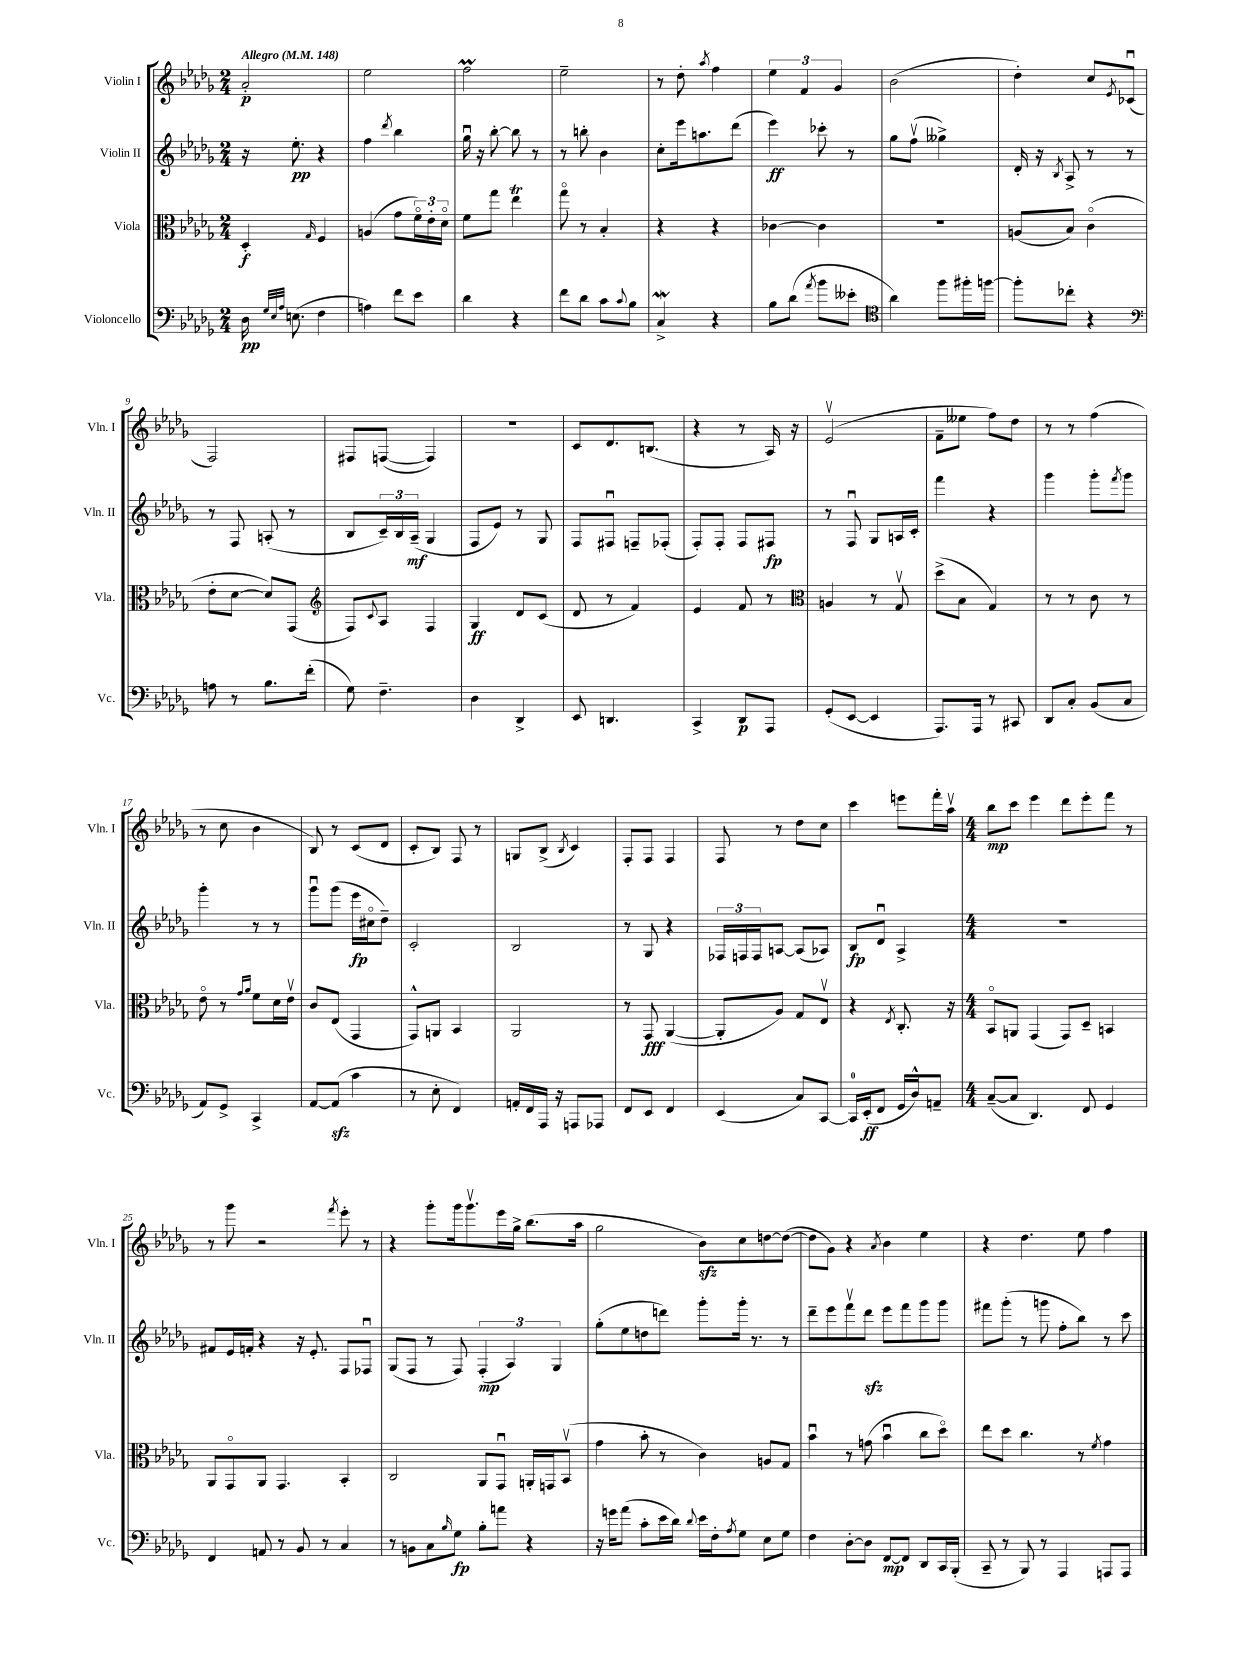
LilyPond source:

<<
\new StaffGroup <<
\new Staff = "s0" \with { instrumentName = "Violin I" shortInstrumentName = "Vln. I" } {
    \clef treble \key des \major \numericTimeSignature \time 2/4 \tempo "Allegro" 4 = 148
    aes'2-.\p |
    ees''2 |
    f''2\prall |
    ees''2-- |
    r8 des''8-. \acciaccatura { aes''8 } f''4 |
    \tuplet 3/2 { ees''4 f'4 ges'4 } |
    bes'2( |
    des''4-.) c''8 \acciaccatura { ees'8 } ces'8\downbow( |
    f2) |
    fis8 f8~( f4) |
    R2 |
    c'8 des'8. b8.( |
    r4 r8 aes16) r16 |
    ees'2\upbow( |
    f'8-- eeses''8 f''8) des''8 |
    r8 r8 f''4( |
    r8 c''8 bes'4 |
    bes8) r8 c'8( des'8 |
    c'8-. bes8) f8 r8 |
    g8 bes8->( \acciaccatura { bes8 } c'4) |
    f8-. f8 f4 |
    f8 r8 des''8 c''8 |
    c'''4 e'''8 f'''16-. aes''16\upbow |
    \numericTimeSignature \time 4/4 bes''8\mp c'''8 ees'''4 des'''8 ees'''8-. f'''8 r8 |
    r8 ges'''8 r2 \acciaccatura { f'''8 } ees'''8-. r8 |
    r4 ges'''8-. ges'''16 ges'''8.\upbow ees'''16 ges''16-> bes''8.( aes''16 |
    ges''2 bes'8\sfz) c''8 d''8~ d''8~( |
    d''8 ges'8) r4 \acciaccatura { aes'8 } bes'4 ees''4 |
    r4 des''4. ees''8 f''4 \bar "|." |
}
\new Staff = "s1" \with { instrumentName = "Violin II" shortInstrumentName = "Vln. II" } {
    \clef treble \key des \major \numericTimeSignature \time 2/4
    r16 ees''8.-.\pp r4 |
    f''4 \acciaccatura { des'''8 } bes''4 |
    ges''16\downbow r16 bes''8~-. bes''8 r8 |
    r8 b''8-. bes'4 |
    c''8-. ees'''16 a''8. des'''8( |
    ees'''4\ff) ces'''8-. r8 |
    ges''8 f''8\upbow( geses''4->) |
    des'16-. r16 \acciaccatura { bes8 } aes8-> r8 r8 |
    r8 f8 a8-.( r8 |
    bes8 \tuplet 3/2 { c'16--) bes16 aes16--\mf( } ges4 |
    f8 ees'8) r8 ges8 |
    f8 fis8\downbow f8-- fes8-.( |
    f8-.) f8-. f8 fis8\fp |
    r8 f8\downbow ges8 a16 c'16-. |
    f'''4 r4 |
    ges'''4 ges'''8-. \acciaccatura { f'''8 } ges'''8 |
    ges'''4-. r8 r8 |
    ges'''8\downbow ges'''8( ees'''16\fp cis''16\flageolet des''8--) |
    c'2-. |
    bes2 |
    r8 ges8 r4 |
    \tuplet 3/2 { fes16 f16 f16 } a8~ a8( aes8) |
    bes8\fp des'8\downbow aes4-> |
    \numericTimeSignature \time 4/4 R1 |
    fis'8 ees'16 f'16-. r4 r16 ees'8.-. f8 fes8\downbow |
    ges8( f8 r8 f8) \tuplet 3/2 { f4-.\mp( aes4) ges4 } |
    ges''8-.( ees''8 d''8 d'''8) ges'''8-. ges'''16-. r8. r8 |
    des'''8-- ees'''8 f'''8\upbow des'''8\sfz ees'''8 f'''8 ges'''8 ges'''8 |
    fis'''8 ges'''8-.( r8 g'''8 f''8-. bes''8) r8 c'''8 \bar "|." |
}
\new Staff = "s2" \with { instrumentName = "Viola" shortInstrumentName = "Vla." } {
    \clef alto \key des \major \numericTimeSignature \time 2/4
    des4-.\f \grace { ges16 } f4 |
    a4( ges'8 \tuplet 3/2 { f'16\flageolet) ees'16-. des'16\flageolet } |
    f'8 ges''8 ees''4\trill |
    ges''8\flageolet r8 bes4-. |
    r4 r4 |
    ces'4~ ces'4 |
    r2 |
    a8( bes8) c'4\flageolet( |
    ees'8-. des'8~ des'8) ges,8( |
    \clef treble f8) \appoggiatura { c'8 } aes8 f4 |
    ges4\ff des'8 c'8( |
    des'8 r8 f'4) |
    ees'4 f'8 r8 |
    \clef alto a4 r8 ges8\upbow |
    des''8->( bes8 ges4) |
    r8 r8 c'8 r8 |
    ees'8\flageolet r8 \grace { ges'16 aes'16 } f'8 des'16 ees'16\upbow |
    c'8 ees8( ges,4 |
    ges,8-^) a,8 bes,4 |
    aes,2 |
    r8 ges,8\fff aes,4~( |
    aes,8-. aes8) ges8 ees8\upbow |
    r4 \acciaccatura { ees8 } c8.-. r16 |
    \numericTimeSignature \time 4/4 bes,8\flageolet a,8 ges,4( ges,8) des8-- b,4 |
    aes,8 ges,8\flageolet aes,8 ges,4. bes,4-. |
    c2 aes,8 ges,8\downbow a,16-. g,16 bes,8\upbow( |
    ges'4 bes'8-. r8 c'4) a8 ges8 |
    bes'4\downbow r8 g'8( bes'4\downbow c''8 des''8\flageolet) |
    ees''8 des''8 c''4. r8 \acciaccatura { f'8 } ges'4 \bar "|." |
}
\new Staff = "s3" \with { instrumentName = "Violoncello" shortInstrumentName = "Vc." } {
    \clef bass \key des \major \numericTimeSignature \time 2/4
    des16\pp \grace { ges32 ees32 aes32 } e8.( f4 |
    a4) f'8 ees'8 |
    des'4 r4 |
    f'8 des'8 c'8 \appoggiatura { c'8 } bes8 |
    c4->\mordent r4 |
    bes8 des'8( \acciaccatura { aes'8 } bes'8 eeses'8-. |
    \clef tenor aes'4) f''8 fis''16-. f''16~ |
    f''8-. ces''8-. r4 |
    \clef bass a8 r8 bes8. f'16-.( |
    ges8) f4.-- |
    des4 des,4-> |
    ees,8 d,4. |
    c,4-> des,8\p aes,,8 |
    ges,8-.( ees,8~ ees,4 |
    aes,,8.) aes,,16 r8 cis,8 |
    des,8 c8-. bes,8( c8 |
    aes,8) ges,8-> c,4-> |
    aes,8~ aes,8\sfz( c'4 |
    r8 ees8-. f,4) |
    a,16-. f,16 aes,,16 r16 a,,8 aes,,8 |
    f,8 ees,8 f,4 |
    ees,4( c8) c,8~ |
    c,16-0 ees,16-.\ff( f,8 ges,16 des16-^) a,8-- |
    \numericTimeSignature \time 4/4 c8~--( c8 des,4.) f,8 ges,4 |
    f,4 a,8 r8 bes,8 r8 c4 |
    r8 b,8 c8 \grace { bes16 } ges8\fp bes8-. a'8 r4 |
    r16 g'16 aes'8( c'8-. ees'16 des'16) \appoggiatura { des'8 } ees'16 f16-. \acciaccatura { aes8 } ges8 ees8 ges8 |
    f4 des8~-. des8 f,8~\mp f,8 des,8 c,16 bes,,16-.( |
    c,8-- r8 bes,,8) r8 aes,,4 a,,8 a,,8 \bar "|." |
}
>>
>>
